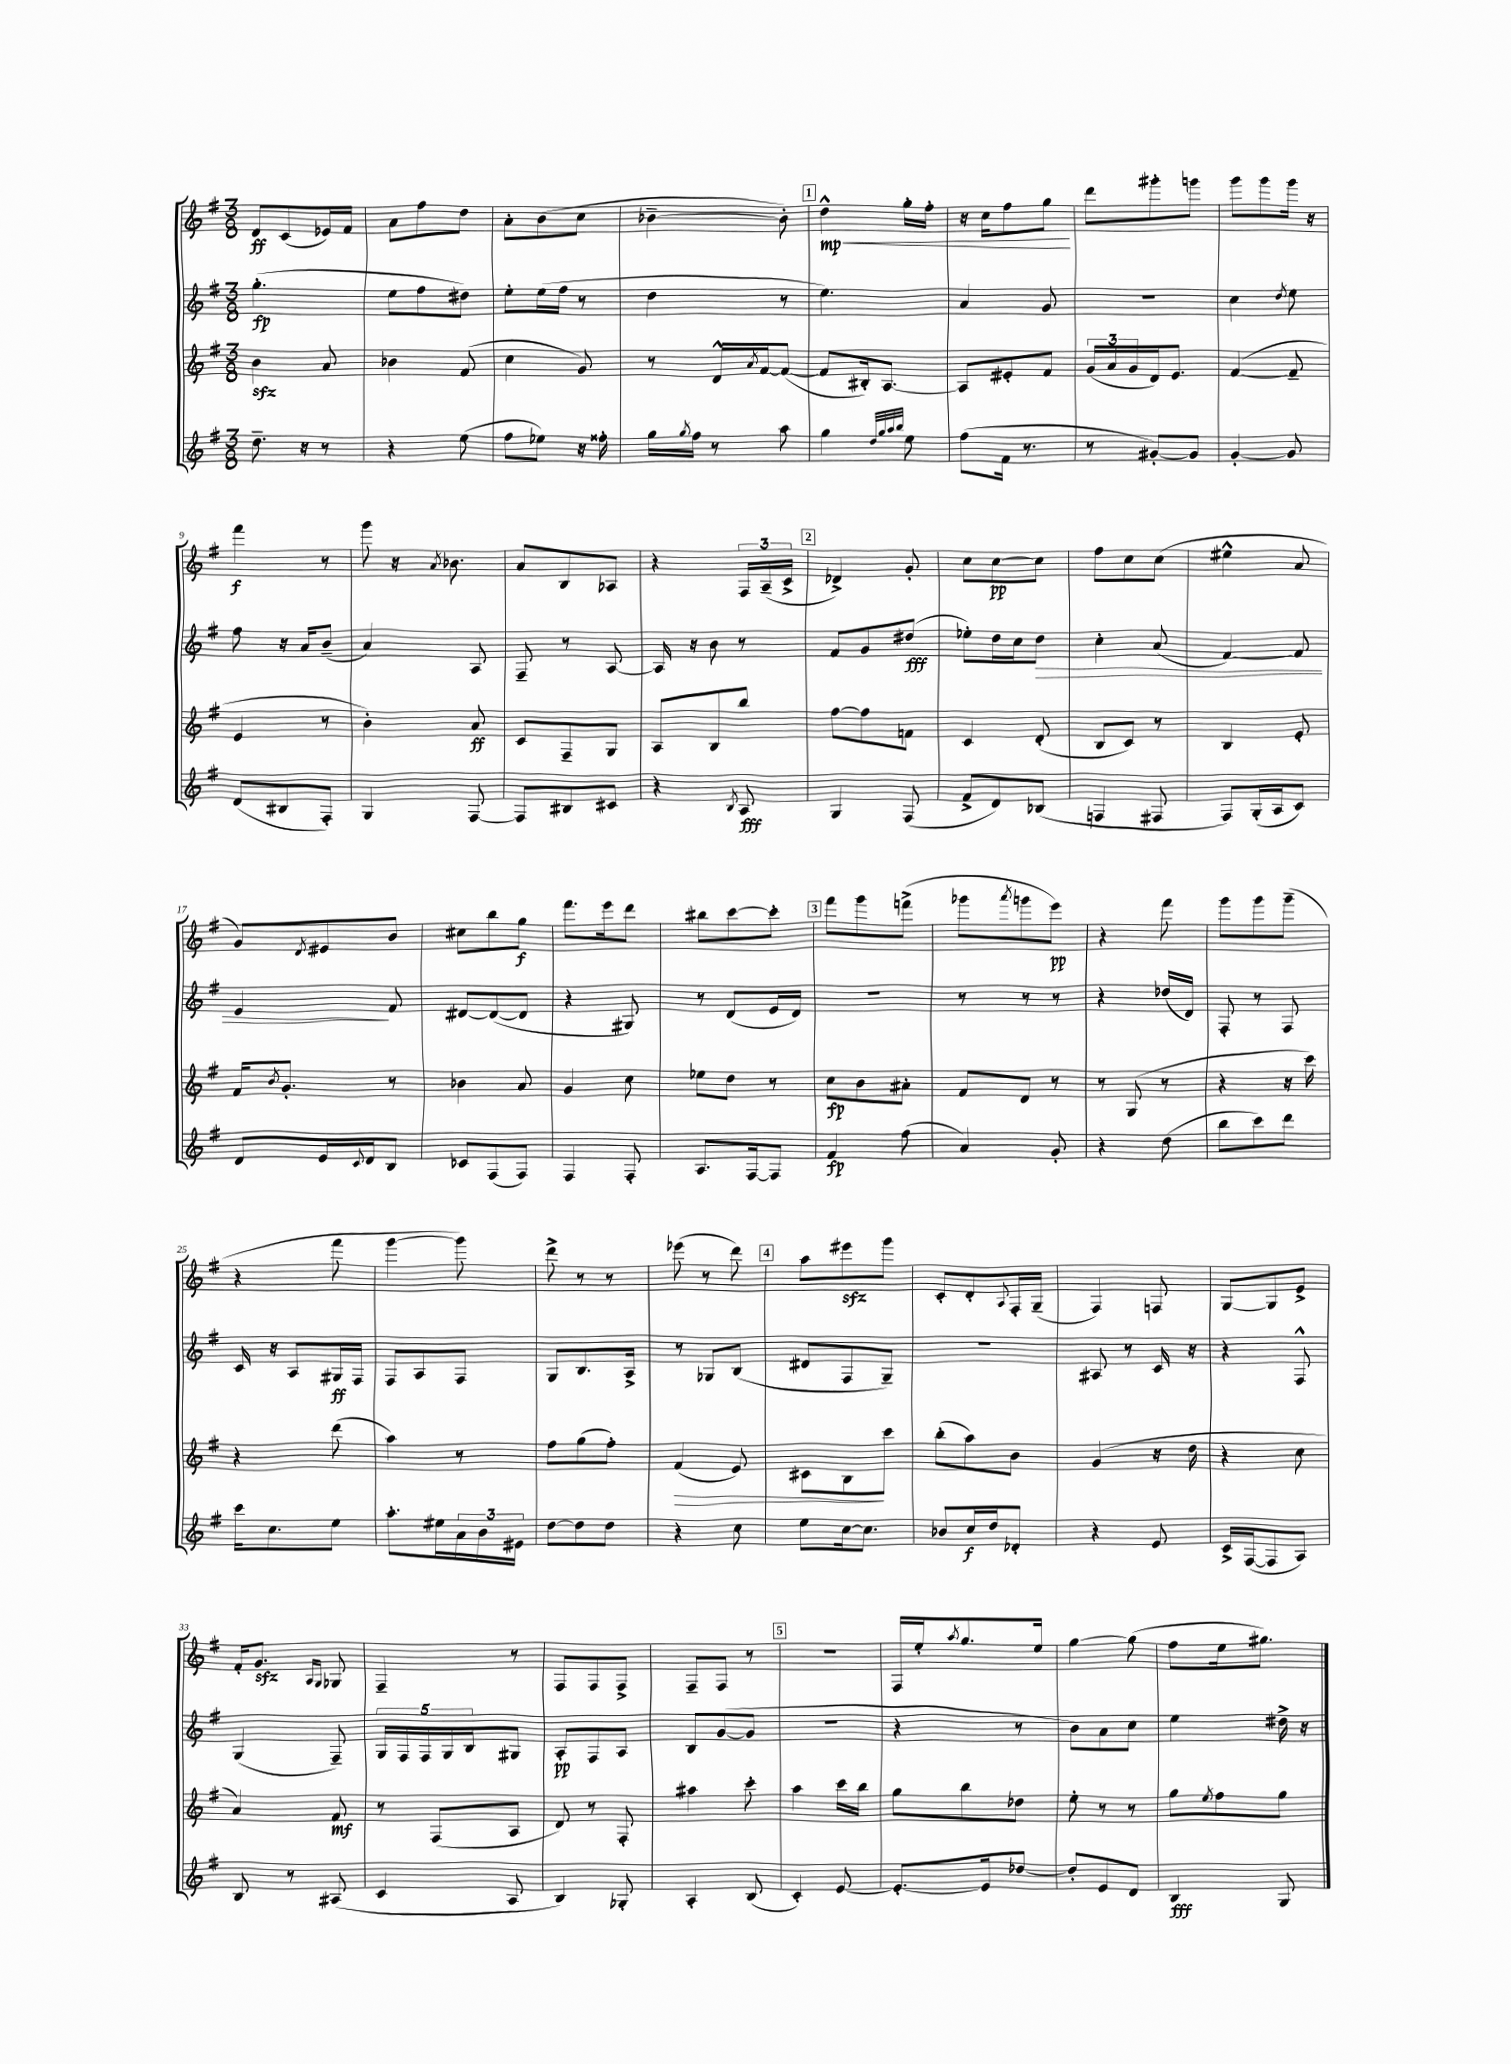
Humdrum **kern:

**kern	**kern	**kern	**kern
*staff4	*staff3	*staff2	*staff1
*clefG2	*clefG2	*clefG2	*clefG2
*k[f#]	*k[f#]	*k[f#]	*k[f#]
*M3/8	*M3/8	*M3/8	*M3/8
8.dd~	4b	(4.gg'	8d
.	.	.	(8c
16r	.	.	.
8r	8a	.	16e-)
.	.	.	16f#
=	=	=	=
4r	4b-	8ee	8a
.	.	8ff#	8ff#
(8ee	(8f#	8dd#)	8dd
=	=	=	=
8ff#	4cc	8ee'	8a'
8ee-)	.	(16ee	(8b
.	.	16ff#	.
16r	8g)	8r	8cc
16ff##'	.	.	.
=	=	=	=
16gg	8r	4dd	[4b-~
8qgg	.	.	.
16ff#	.	.	.
8r	16d^^	.	.
.	8qa	.	.
.	[16f#	.	.
8aa	(8f#_	8r	8b-'])
=	=	=	=
4gg	8f#]	4.ee)	4dd^^
.	16B#')	.	.
.	[8.A	.	.
32qqdd	.	.	.
32qqgg	.	.	.
32qqaa	.	.	.
32qqbb	.	.	.
8ee	.	.	16gg'
.	.	.	16ff#'
=	=	=	=
(8ff#	8A]	4a	16r
.	.	.	16cc
16f#	8e#'	.	8ff#
8.r	.	.	.
.	8f#	8g	8gg
=	=	=	=
8r	(24g	4.r	8ddd
.	24a	.	.
.	24g	.	.
[8g#')	16d)	.	8ggg#'
.	8.e	.	.
8g#]	.	.	8ggg
=	=	=	=
[4g'	([4f#	4cc	8ggg
.	.	.	8ggg
.	.	8qdd	.
8g]	8f#~]	8ee	16ggg
.	.	.	16r
=	=	=	=
(8d	4e	8ff#	4fff#
8B#	.	16r	.
.	.	16a	.
8F#')	8r	(8b~	8r
=	=	=	=
4G	4b')	4a)	8ggg
.	.	.	16r
.	.	.	8qa
.	.	.	8.b-
[8F#	8a	8A	.
=	=	=	=
8F#]	8c	8F#~	8a
8B#	8F#~	8r	8B
8c#	8G	[8A	8A-
=	=	=	=
4r	8A	16A]	4r
.	.	16r	.
.	8B	8b	.
8qB	.	.	.
8A	8bb	8r	24F#
.	.	.	(24A~
.	.	.	24c^
=	=	=	=
4G	[8ff#	8f#	4d-^)
.	8ff#]	8g	.
(8F#	8f	(8dd#	8g'
=	=	=	=
8f#^	4c	8ee-')	8cc
8d)	.	16dd	[8cc
.	.	16cc	.
(8B-	(8d'	8dd	8cc]
=	=	=	=
4F	8B	4cc'	8ff#
.	8c)	.	8cc
8F#	8r	(8a	(8cc
=	=	=	=
8F#)	4B	[4f#)	4ee#^^
(16G'	.	.	.
16A	.	.	.
8c)	8e'	8f#]	8a
=	=	=	=
8d	16f#	4e	8g)
.	8qb	.	.
.	8.g'	.	.
.	.	.	8qd
16e	.	.	8e#
8qqc	.	.	.
16d	.	.	.
8B	8r	8f#	8b
=	=	=	=
8c-	4b-	[8d#	8cc#
(8F#	.	(8d#_	8bb
8F#)	8a	8d#]	8gg
=	=	=	=
4F#	4g	4r	8.fff#
.	.	.	16eee
8F#'	8cc	8G#)	8ddd
=	=	=	=
8.A	8ee-	8r	8bb#
.	8dd	(8d	[8ccc
[16F#	.	.	.
8F#]	8r	16e	8ccc']
.	.	16d)	.
=	=	=	=
4f#	8cc	4.r	8fff#
.	8b	.	8ggg
(8ff#	8a#'	.	(8fff^
=	=	=	=
4a)	8f#	8r	8ggg-
.	.	.	8qaaa
.	8d	8r	8ggg
8g'	8r	8r	8eee)
=	=	=	=
4r	8r	4r	4r
.	(8G	.	.
(8dd	8r	(16dd-	8fff#
.	.	16d)	.
=	=	=	=
8bb	4r	8F#'	8ggg
8ccc)	.	8r	8ggg
8ddd	16r	8F#	(8ggg~
.	16ccc)	.	.
=	=	=	=
16ccc	4r	16c	4r
8.cc	.	16r	.
.	.	8A	.
8ee	(8ddd	16G#	8fff#
.	.	16F#	.
=	=	=	=
8.aa'	4aa)	8F#	[4ggg
.	.	8A	.
16ee#	.	.	.
24a	8r	8F#	8ggg])
24b	.	.	.
24e#	.	.	.
=	=	=	=
[8dd	8ff#	8G	8ddd^
8dd]	(8gg	8.B	8r
8dd	8ff#')	.	8r
.	.	16A^	.
=	=	=	=
4r	(4f#	8r	(8eee-
.	.	8G-	8r
8cc	8e)	(8B	8ddd)
=	=	=	=
8ee	8c#	8d#	8aa
[16cc	8B	8F#	8eee#
8.cc]	.	.	.
.	8ccc	8G~)	8ggg
=	=	=	=
8b-	(8bb'	4.r	8c'
16cc	8aa)	.	8d'
16dd	.	.	.
.	.	.	8qqA
8d-'	8b	.	16F#'
.	.	.	(16G~
=	=	=	=
4r	(4g	8A#	4F#)
.	.	8r	.
8e	16r	16c	8F
.	16dd	16r	.
=	=	=	=
16c^	4r	4r	[8G
([16F#	.	.	.
8F#]	.	.	8G]
8A)	8cc	8F#^^	8e^
=	=	=	=
8B	4a)	(4G	16f#'
.	.	.	8.g
8r	.	.	.
.	.	.	16qqA
.	.	.	16qqG
(8A#	8f#	8F#~)	8G-
=	=	=	=
4c	8r	20G	4F#~
.	.	20F#	.
.	.	20F#	.
.	(8F#	.	.
.	.	20G	.
.	.	20B	.
8A	8A	8G#	8r
=	=	=	=
4B)	8d)	8A'	8F#
.	8r	8F#	8F#
8G-'	8F#'	8A	8F#^
=	=	=	=
4A'	4aa#	8B	8F#~
.	.	([8g	8F#
(8B	8ccc'	8g]	8r
=	=	=	=
4c')	4aa	4.r	4.r
[8e	16ccc	.	.
.	16bb	.	.
=	=	=	=
8.e'_	8gg	4r	16F#
.	.	.	16ee'
.	.	.	8qaa
.	8bb	.	8.gg
16e]	.	.	.
[8dd-	8dd-	8r	.
.	.	.	16ee
=	=	=	=
8dd-']	8ee'	8b)	[4gg
8e	8r	8a	.
8d	8r	8cc	(8gg]
=	=	=	=
4B	8gg	4ee	8ff#
.	8qee	.	.
.	8ff#	.	16ee
.	.	.	8.gg#)
8G	8gg	16dd#^	.
.	.	16r	.
==	==	==	==
*-	*-	*-	*-
